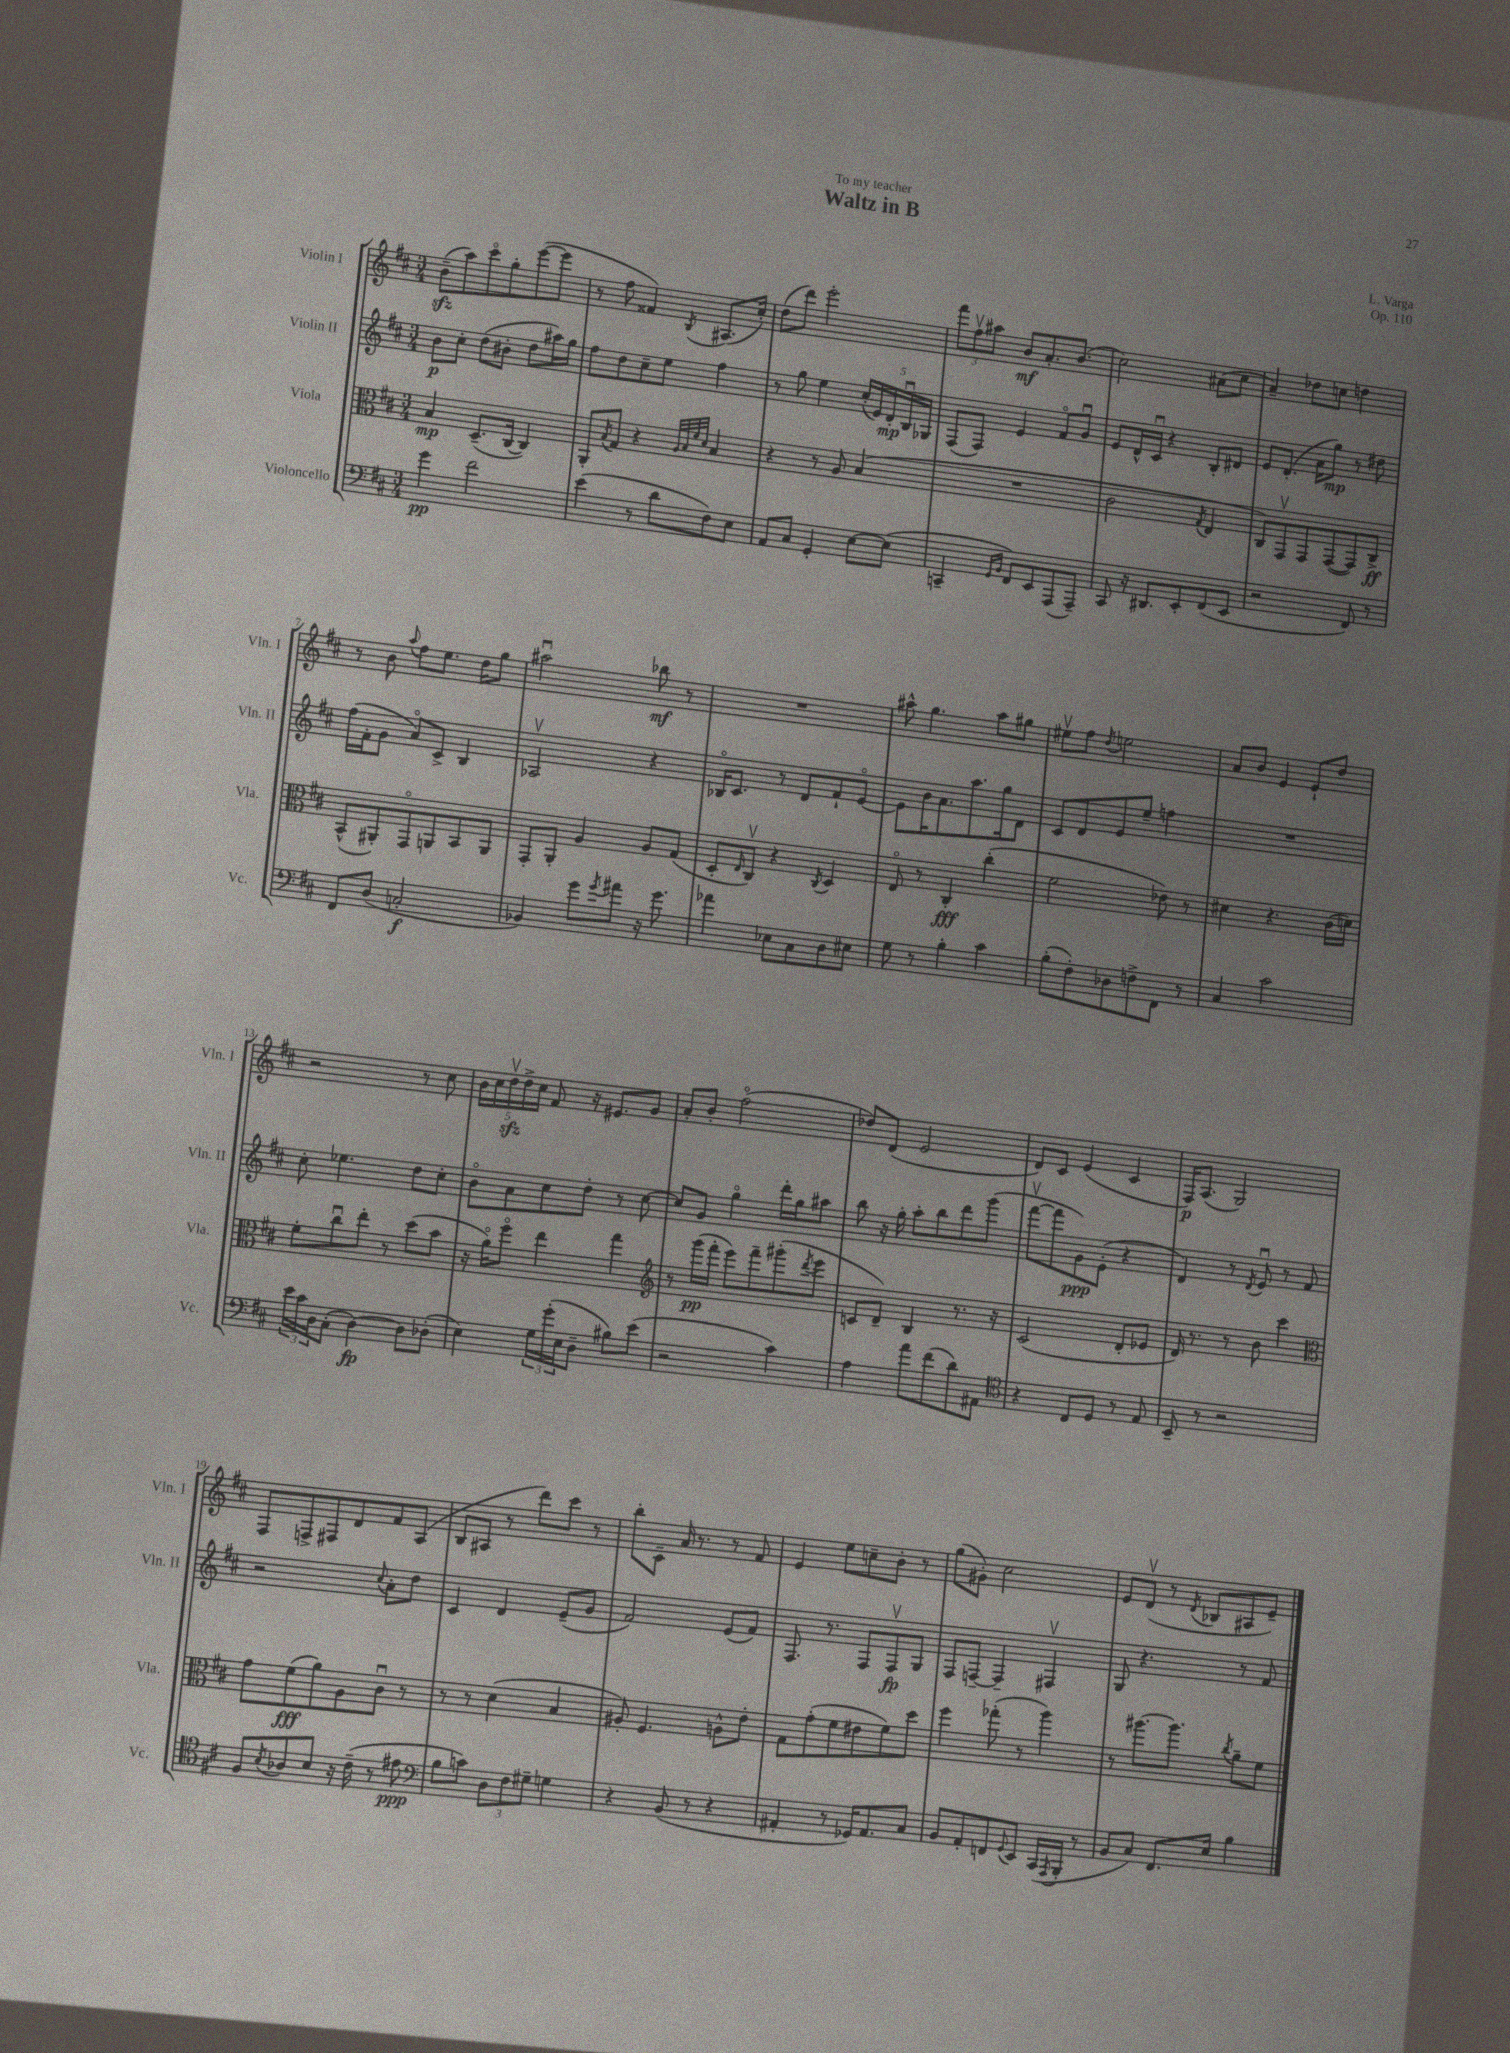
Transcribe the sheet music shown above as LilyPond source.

\header { title = "Waltz in B" composer = "L. Varga" dedication = "To my teacher" opus = "Op. 110" }
<<
\new StaffGroup <<
\new Staff = "s0" \with { instrumentName = "Violin I" shortInstrumentName = "Vln. I" } {
    \clef treble \key d \major \numericTimeSignature \time 3/4
    b'8--\sfz( a''8) cis'''8\flageolet g''8-. e'''8~( e'''8 |
    r8 fis''8 fisis'4) \acciaccatura { b8 } ais8.( cis''16-.) |
    d''8( d'''8) e'''2-. |
    \tuplet 3/2 { fis'''8 fis''8\upbow ais''8 } b'8\mf a'8.-. b'8.( |
    cis''2) ais'8( cis''8 |
    a'4--) des''8 c''8 d''4 |
    r8 b'8 \appoggiatura { a''8 } fis''8 e''8. d''16 g''8 |
    ais''2\downbow bes''8\mf r8 |
    R2. |
    ais''8-^ g''4. ais''8 gis''8 |
    eis''8\upbow fis''8 \acciaccatura { d''8 } e''2 |
    a'8 b'8 e'4 e'8-! d''8 |
    r2 r8 cis''8 |
    \tuplet 5/4 { b'16 cis''16 d''16\upbow\sfz d''16-> cis''16 } fis'8 r16 eis'8. g'8 |
    a'8-. b'8-. fis''2\flageolet( |
    des''8) d'8( e'2 |
    d'8) cis'8 e'4( cis'4 |
    fis16\p) a8.( g2) |
    fis8 f8-> fis8 d'8 fis'8 a8( |
    b8 ais8 r8 d'''8) cis'''8 r8 |
    b''8-. cis'8-- a'16 r8. r8 fis'8 |
    e'4 e''8 c''8-- b'8-. r8 |
    g''8( gis'8-.) cis''2 |
    e'8 d'8\upbow( r8 \acciaccatura { d'8 } bes8 ais8 e'8--) \bar "|." |
}
\new Staff = "s1" \with { instrumentName = "Violin II" shortInstrumentName = "Vln. II" } {
    \clef treble \key d \major \numericTimeSignature \time 3/4
    b'8\p cis''8-. d''8( bis'8-. d''8 ais''16) g''16 |
    fis''8 d''8 cis''8-- e''8 fis''4 |
    r8 g''8 e''4 \tuplet 5/4 { cis''16-.( e'16) d'16-.\mp b16\downbow ges16 } |
    fis8( fis8) e'4 fis'8\flageolet g'8\downbow |
    e'8 d'16-^ cis'16\downbow r4 b8-. dis'8 |
    e'8 d'8.-.( a'16 g''8\mp) r8 dis''8 |
    fis''16( fis'16-. g'8 a'8\flageolet) cis'8-> b4 |
    aes2\upbow r4 |
    bes16\flageolet cis'8. r8 d'8 fis'8-! e'8~\flageolet |
    e'8 b'16 a'8. a''8. g''16 d'8 |
    cis'8 d'8 e'8 e''8-- f''4 |
    R2. |
    cis''8-. ees''4. d''8 cis''8-. |
    b'8\flageolet a'8 cis''8 d''8-. r8 cis''8~ |
    cis''8 g'8 g''4\flageolet d'''16-. g''16 ais''8 |
    b''8 r16 g''16-. a''8-. b''8 d'''8 g'''8( |
    fis'''8~\upbow fis'''8 g'8\ppp) e'8-.( r4 |
    d'4) r8 \acciaccatura { d'8 } e'8\downbow r8 fis'8 |
    r2 \appoggiatura { cis''8 } a'8-. d''8 |
    cis'4 d'4 e'8--( g'8 |
    fis'2) e'8( fis'8) |
    fis8. r8. fis8 fis8\upbow\fp g8 |
    fis8 f8~-- f4-- fis4\upbow |
    g8 r4. r8 fis'8 \bar "|." |
}
\new Staff = "s2" \with { instrumentName = "Viola" shortInstrumentName = "Vla." } {
    \clef alto \key d \major \numericTimeSignature \time 3/4
    b4\mp d8.--( cis16~ cis4) |
    a,8-. \acciaccatura { b8 } g8 r4 \grace { a32 b32 fis'32 d'32 } b4 |
    r4 r8 a8 b4( |
    R2. |
    cis'2 \acciaccatura { g8 } e4 |
    cis8) g,8\upbow g,8 g,8~( g,8) cis8->\ff |
    b,8-^( ais,8-.) g,8\flageolet a,8 b,8 a,8 |
    g,8-. a,8-. a4 a8 g8( |
    d8-. \grace { e16 } cis8\upbow) r4 \acciaccatura { cis8 } d4 |
    e8\flageolet r8 cis4-.\fff cis''4-.( |
    fis'2 ees'8) r8 |
    dis'4 r4. cis'16( d'16) |
    fis'8-. cis''8\downbow e''8-. r8 d''8( b'8 |
    r16 a'16\flageolet) fis''8\flageolet e''4 g''4 |
    \clef treble r8 g'''16\pp( fis'''16-. e'''8) fis'''8-- gis'''8-.( \acciaccatura { d'''8 } e'''8 |
    c'8 d'8--) b4 r8. r16 |
    cis'2( d'8-. ees'8 |
    d'16) r8. r8 b'8 cis'''4 |
    \clef alto g'8 fis'8\fff( a'8) a8 cis'8\downbow r8 |
    r8 r8 d'4( b4 |
    ais8-.) fis4. a8-^ e'8-. |
    g8 g'8-.( fis'8 eis'8 fis'8) d''8 |
    fis''4 ges''8-.( r8 a''4) |
    r8 ais''8.~ ais''8. \acciaccatura { cis''8 } a'8-- fis'8 \bar "|." |
}
\new Staff = "s3" \with { instrumentName = "Violoncello" shortInstrumentName = "Vc." } {
    \clef bass \key d \major \numericTimeSignature \time 3/4
    g'4\pp fis'2 |
    e'4( r8 d'8 fis8) e8 |
    a,8 cis8 g,4-. e8~ e8( |
    c,4-- \grace { g,16 b,16 } fis,8) e,8 a,,8( a,,8--) |
    cis,8 r16 dis,8. e,8-. fis,8( e,8 |
    r2 fis,8) r8 |
    fis,8 d8( c2-.\f |
    bes,4) g'8 \acciaccatura { g'8 } ais'8 r16 g'8. |
    aes'4 ees8 cis8 d8 eis8 |
    g8 r8 b4-. cis'4 |
    b8-.( fis8-.) des8 f8-> fis,8 r8 |
    cis4 cis'2 |
    \tuplet 3/2 { e'16 cis'16 d16 } cis8-.( d4~\fp) d8 des8-.( |
    e4) \tuplet 3/2 { g16 g'16-.( e16 } d8-- bis8) e'8( |
    r2 cis'4) |
    a4 a'8 fis'8( d'8) ais,8 |
    \clef tenor r4 cis8 d8 r8 e8 |
    b,8-- r8 r2 |
    fis8 \acciaccatura { b8 } aes8 b8 r16 cis'16--( r8 eis'8\ppp |
    \clef bass b8 c'8) \tuplet 3/2 { d8 fis8 gis8-- } g4 |
    r4 b,8( r8 r4 |
    ais,4-. r8 ges,16) ais,8. cis8 |
    b,8 a,8-. f,8 \appoggiatura { g,8 } e,8 cis,16( \acciaccatura { a,,8 } b,,16-. r8 |
    b,8 cis8) fis,8. e16 b4 \bar "|." |
}
>>
>>
